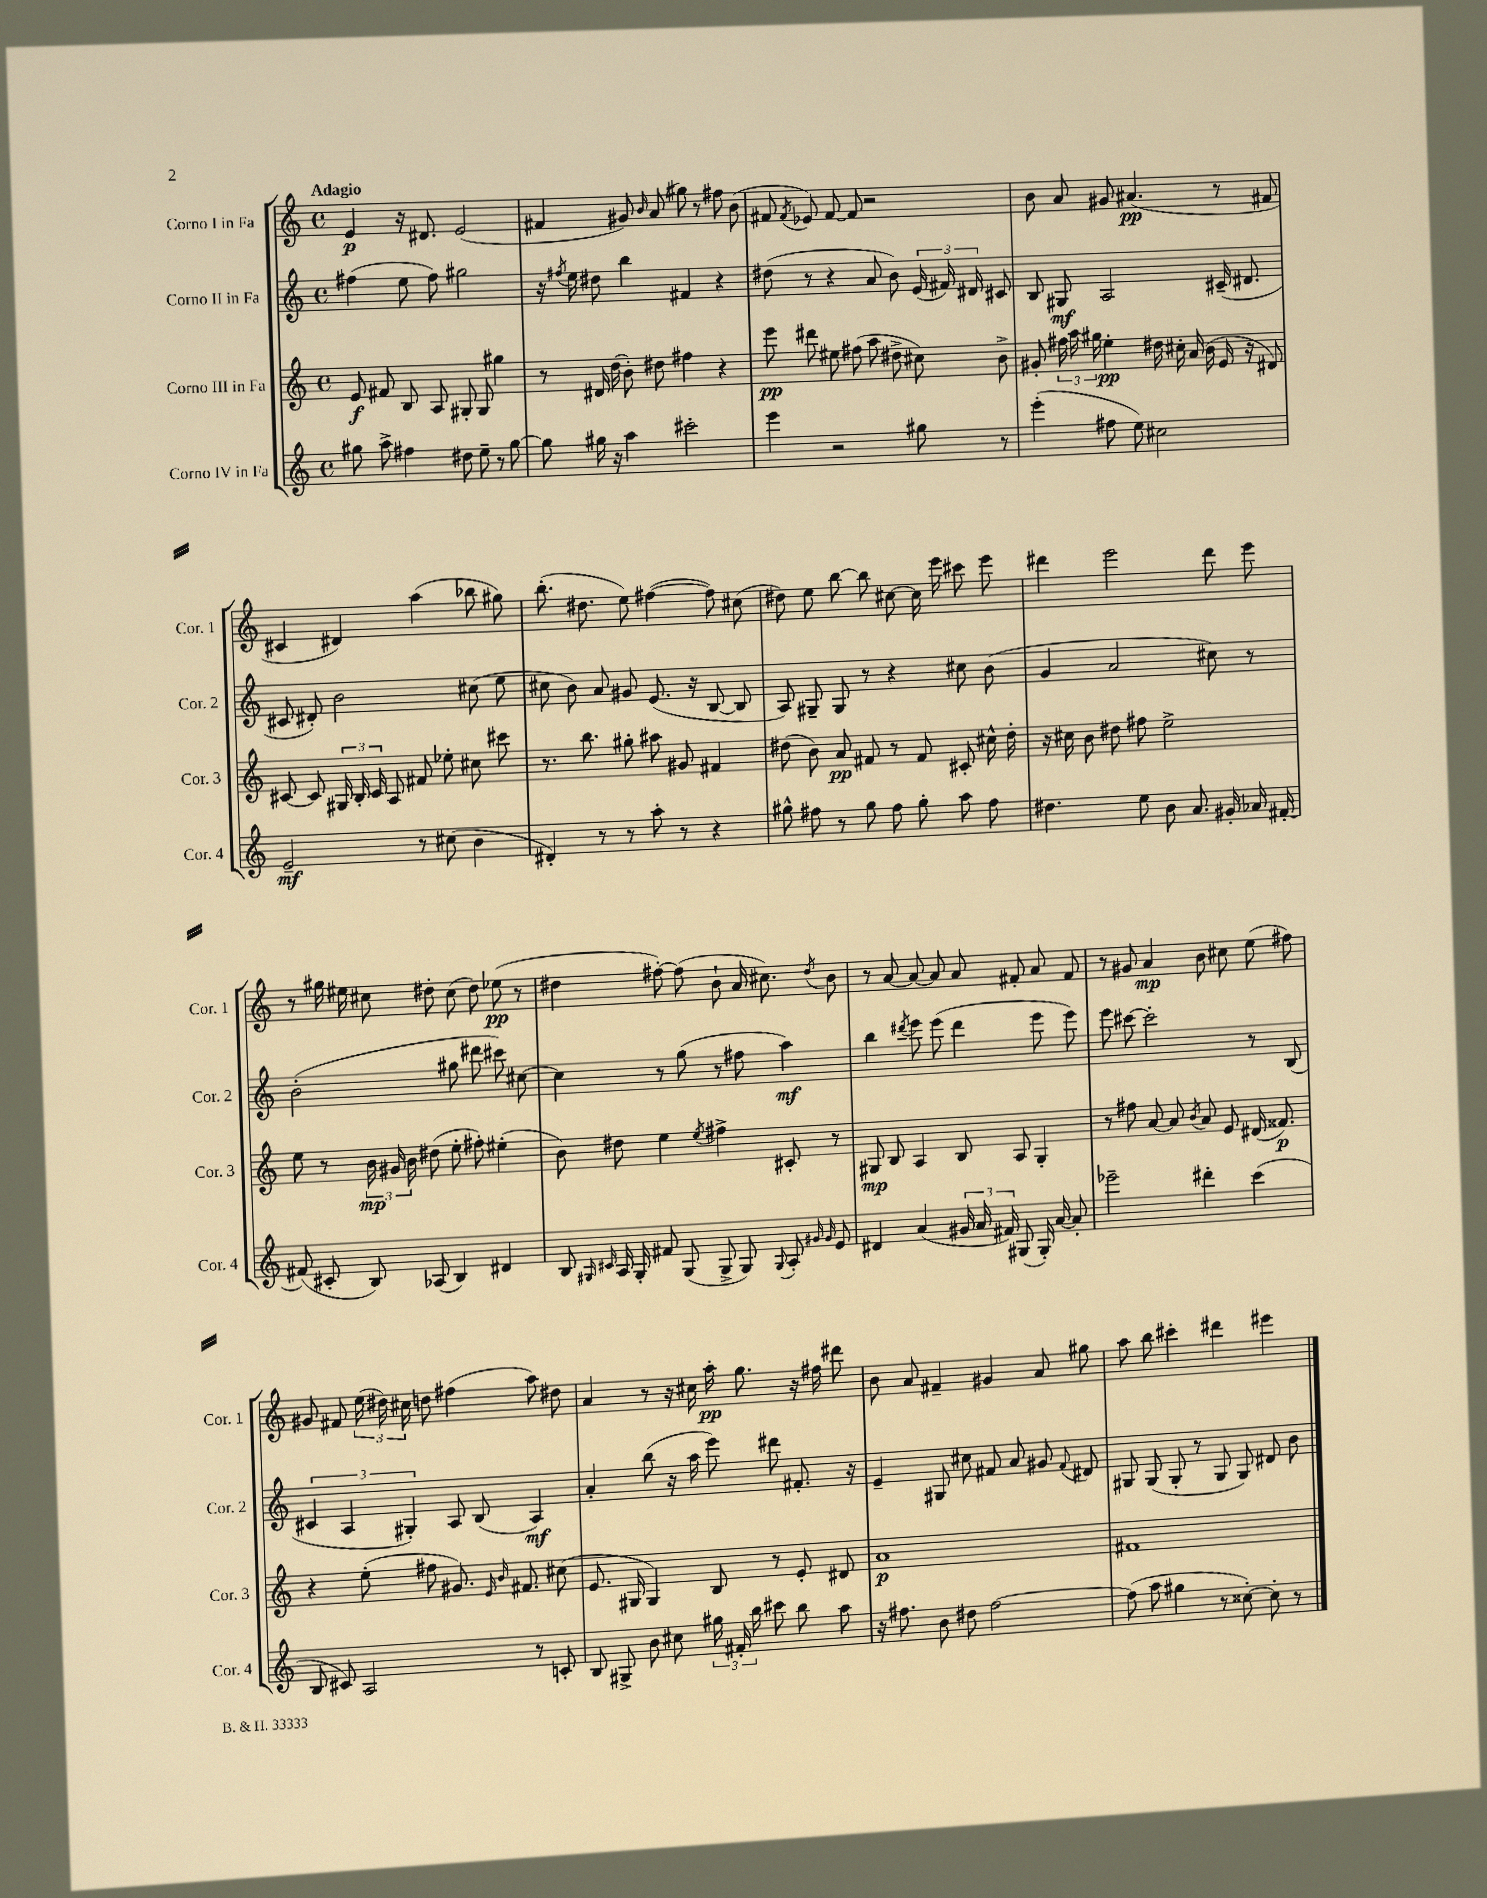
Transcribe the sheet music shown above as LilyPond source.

<<
\new StaffGroup <<
\new Staff = "s0" \with { instrumentName = "Corno I in Fa" shortInstrumentName = "Cor. 1" } {
    \clef treble \key c \major \defaultTimeSignature \time 4/4 \tempo "Adagio"
    \autoBeamOff e'4\p r16 dis'8. e'2( |
    fis'4 gis'8) \grace { b'16 } a'8( gis''8) r8 fis''8 b'8( |
    fis'8 \acciaccatura { fis'8 } ees'8) fis'8~ fis'8 r2 |
    b'8 a'8 gis'8 ais'4.\pp( r8 fis'8 |
    cis'4 dis'4) a''4( bes''8 gis''8) |
    b''8.-.( dis''8. e''8) fis''4~( fis''8) cis''8( |
    dis''8) e''8 b''8~ b''8 cis''8~ cis''16 e'''16 cis'''8 e'''8 |
    dis'''4 e'''2 dis'''8 e'''8 |
    r8 gis''16 eis''16 cis''8 dis''8-. cis''8( dis''8) ees''8\pp( r8 |
    dis''4 fis''8~-.) fis''8( b'8-! a'16 cis''8.) \acciaccatura { dis''8 } b'8 |
    r8 a'8~ a'8~ a'8 a'8 fis'8-. a'8 fis'8 |
    r8 gis'8 a'4\mp b'8 cis''8 e''8( fis''8) |
    gis'8 fis'8 \tuplet 3/2 { e''16( dis''16) cis''16 } d''8 fis''4( a''8) dis''8 |
    a'4 r8 r16 cis''16 a''16-.\pp g''8. r16 fis''16 dis'''8 |
    b'8 a'8 fis'4-- gis'4 a'8 gis''8 |
    a''8 b''8 cis'''4-. dis'''4 eis'''4 \bar "|." |
}
\new Staff = "s1" \with { instrumentName = "Corno II in Fa" shortInstrumentName = "Cor. 2" } {
    \clef treble \key c \major \defaultTimeSignature \time 4/4
    \autoBeamOff fis''4( e''8 fis''8) gis''2 |
    r16 \acciaccatura { fis''8 } e''16 dis''8 b''4 fis'4 r4 |
    dis''8( r8 r4 a'8 b'8) \tuplet 3/2 { e'16( fis'16) dis'16 } cis'8 |
    b8 gis8\mf a2 cis'16--( dis'8. |
    cis'8 dis'8-.) b'2 cis''8( e''8 |
    cis''8 b'8) a'8 gis'8 e'8.( r16 b8~ b8 |
    a8) gis8-- gis8 r8 r4 cis''8 b'8( |
    g'4 a'2 cis''8) r8 |
    b'2-.( gis''8 dis'''8 cis'''8) cis''8~ |
    cis''4 r8 g''8( r8 fis''8 a''4\mf) |
    b''4 \acciaccatura { dis'''8 } e'''8 e'''8( dis'''4 e'''8 e'''8) |
    e'''8 cis'''8~ cis'''2-. r8 b8( |
    \tuplet 3/2 { cis'4 a4 gis4-.) } a8 b8( a4\mf) |
    a'4-. b''8( r16 a''16 e'''8) dis'''8 fis'8.-. r16 |
    e'4-- gis8 cis''8 fis'8 a'8 gis'8 \appoggiatura { fis'8 } dis'8 |
    gis8 gis8( gis8-. r8 gis8 gis8) dis'8 b'8 \bar "|." |
}
\new Staff = "s2" \with { instrumentName = "Corno III in Fa" shortInstrumentName = "Cor. 3" } {
    \clef treble \key c \major \defaultTimeSignature \time 4/4
    \autoBeamOff e'8\f fis'8 b8 a8 gis8-. gis8 gis''4 |
    r8 dis'16 d''16( b'8-.) dis''8 fis''4 r4 |
    e'''8\pp dis'''8 eis''8 fis''8( a''8 dis''8-> cis''8) b'8-> |
    gis'8-. \tuplet 3/2 { fis''16 a''16 gis''16 } e''4-.\pp dis''16 cis''16-. a'16( b'16 e'16 r16 dis'8) |
    cis'8~ cis'8 \tuplet 3/2 { gis16 b16-. cis'16 } a8 fis'8 ees''8-. cis''8 cis'''8 |
    r8. b''8. gis''8-. ais''8 gis'8 fis'4 |
    dis''8( b'8) a'8\pp fis'8 r8 fis'8 cis'8-. cis''16-^ dis''16-. |
    r16 cis''16 b'8 dis''8 fis''8 e''2-> |
    e''8 r8 \tuplet 3/2 { b'16\mp gis'16 b'16 } dis''8( e''8-. fis''8-.) eis''4-.( |
    b'8) dis''8 e''4 \acciaccatura { e''8 } fis''4-> cis'8-. r8 |
    gis8\mp b8 a4 b8 a8 gis4-. |
    r8 fis''8 a'8~ a'8 \acciaccatura { b'8 } a'8 e'8 dis'16( fisis'8.\p) |
    r4 e''8-.( fis''8 gis'8.) \grace { e'16 b'16 } fis'8. cis''8( |
    e'8. gis16 gis4) b8 r8 e'8-. dis'8 |
    a'1\p |
    fis'1 \bar "|." |
}
\new Staff = "s3" \with { instrumentName = "Corno IV in Fa" shortInstrumentName = "Cor. 4" } {
    \clef treble \key c \major \defaultTimeSignature \time 4/4
    \autoBeamOff gis''8 a''8-> fis''4 dis''8 e''8-- r8 gis''8~ |
    gis''8 gis''16 r16 a''4 cis'''2-. |
    e'''4 r2 gis''8 r8 |
    e'''4-.( fis''8 e''8) cis''2 |
    e'2--\mf r8 cis''8( b'4 |
    dis'4-.) r8 r8 a''8-. r8 r4 |
    gis''8-^ fis''8 r8 gis''8 fis''8 gis''8-. a''8 fis''8 |
    dis''4. e''8 b'8 a'8. gis'16-. aes'16 fis'16~-. |
    fis'8( cis'8-. b8) aes8( b4) dis'4 |
    b8 \grace { gis16 cis'16 } a16 gis16-. fis'8 gis8( gis8-> gis8) \appoggiatura { gis8 } a8-. \grace { gis'16 gis'16 } e'8 |
    dis'4 a'4( \tuplet 3/2 { gis'16 a'16 fis'16) } gis8( gis16-.) a'16~ a'8-. |
    ees'''2-- dis'''4-. c'''4( |
    b8 cis'8) a2 r8 c'8-. |
    b8 gis8-> b'8 cis''8 \tuplet 3/2 { gis''16 fis'16-. b''16 } cis'''8 b''8 a''8 |
    r16 fis''8. b'8 dis''8 fis''2~ |
    fis''8( a''8 gis''4 r8 cisis''8~-.) cisis''8-. r8 \bar "|." |
}
>>
>>
\layout { \context { \Score \remove "Bar_number_engraver" } }
